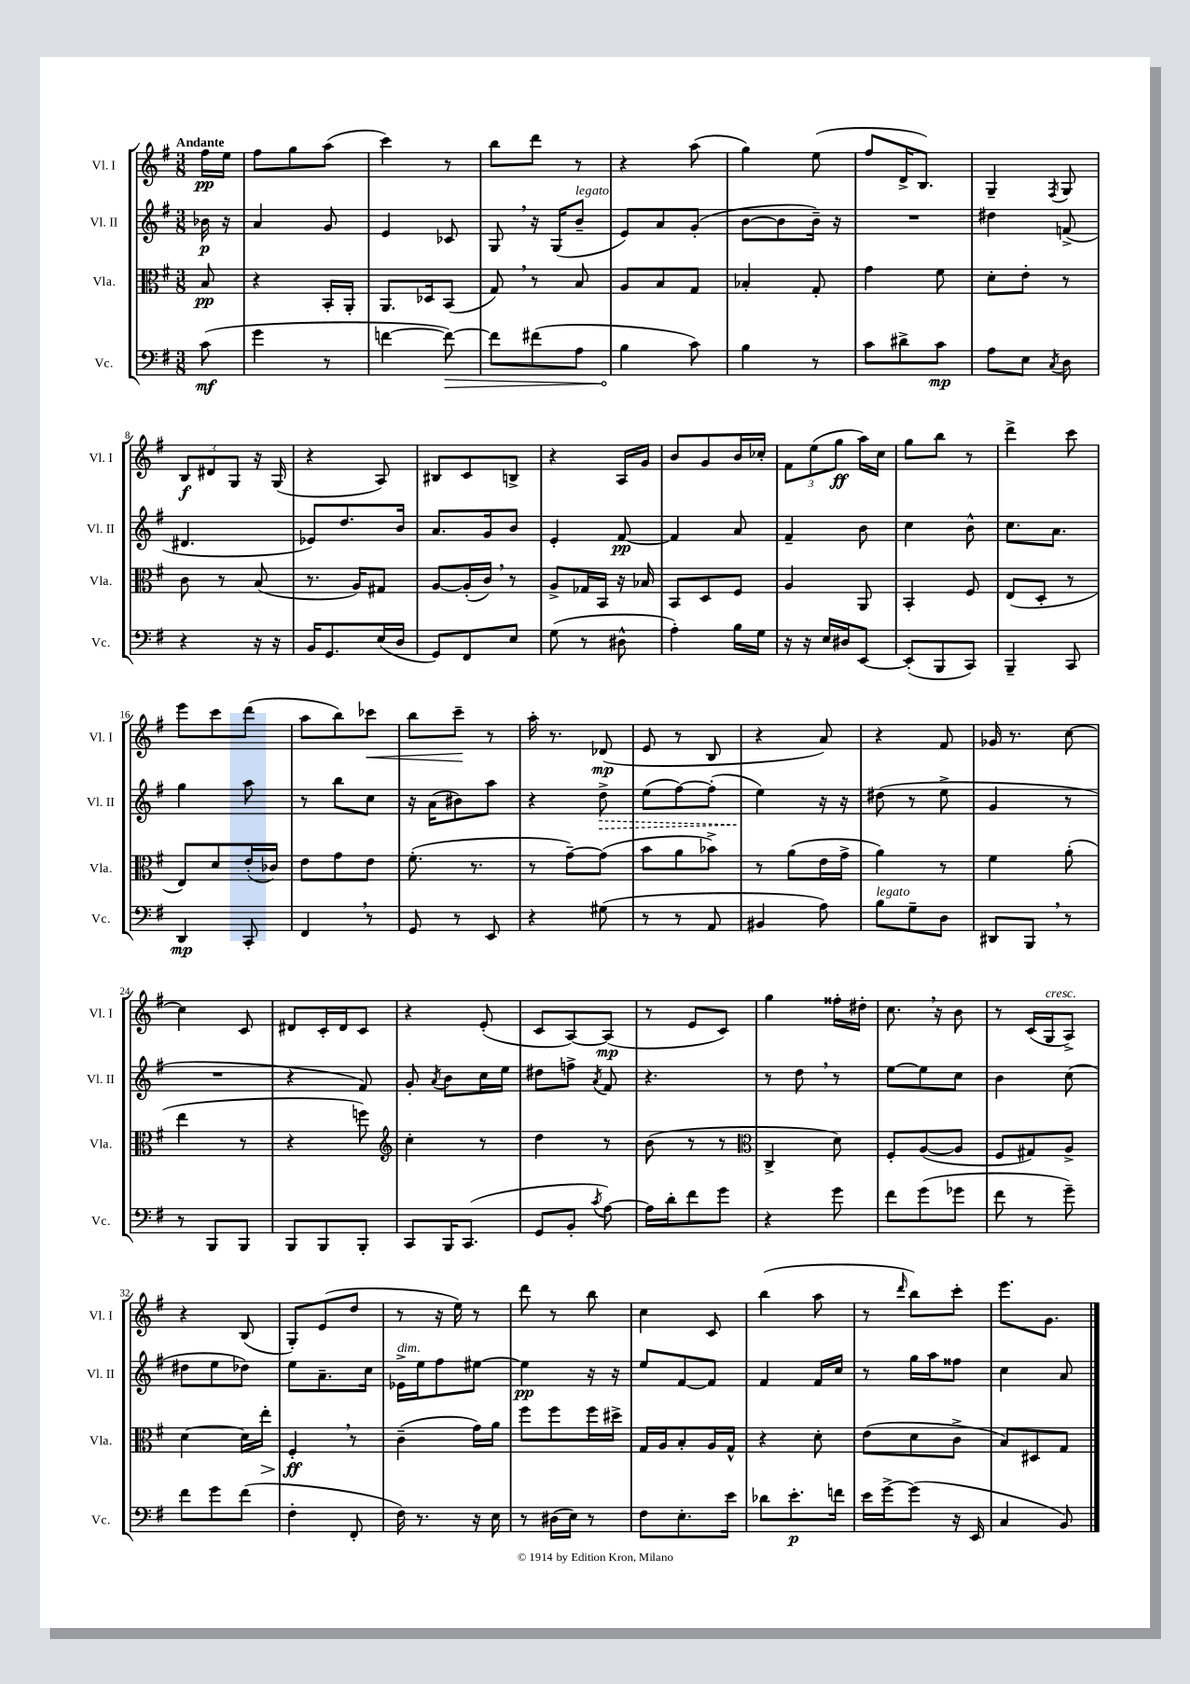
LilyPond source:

<<
\new StaffGroup <<
\new Staff = "s0" \with { instrumentName = "Vl. I" shortInstrumentName = "Vl. I" } {
    \clef treble \key g \major \numericTimeSignature \time 3/8 \partial 8 \tempo "Andante"
    \autoBeamOff fis''16[\pp e''16] |
    fis''8[ g''8 a''8]( |
    c'''4) r8 |
    b''8[ d'''8] r8 |
    r4 a''8( |
    g''4) e''8( |
    fis''8[ d'16-> b8.]) |
    g4-- \acciaccatura { fis8 } g8 |
    \tuplet 3/2 { b8[\f dis'8 g8] } r16 g16( |
    r4 a8) |
    bis8[ c'8 b8]-> |
    r4 a16[ g'16] |
    b'8[ g'8 b'16 ces''16]-. |
    \tuplet 3/2 { fis'8[ e''8( g''8]\ff } a''16[) c''16] |
    g''8[ b''8] r8 |
    d'''4-> c'''8 |
    e'''8[ c'''8 d'''8]( |
    a''8[ b''8) ces'''8]\< |
    b''8[ c'''8]--\! r8 |
    a''16-. r8. des'8\mp( |
    e'8 r8 b8 |
    r4 a'8) |
    r4 fis'8 |
    ges'16 r8. c''8~ |
    c''4 c'8 |
    dis'8[ c'16-. dis'16 c'8] |
    r4 e'8-.( |
    c'8[ a8~) a8]\mp( |
    r8 e'8[ c'8]) |
    g''4 fisis''16[-. dis''16]-. |
    c''8. \breathe r16 b'8 |
    r8 c'16[( g16^\markup { \italic "cresc." } a8]->) |
    r4 b8( |
    g8[-.) e'8( d''8] |
    r8 r16 e''16) r8 |
    d'''8 r8 b''8 |
    c''4 c'8 |
    b''4( a''8 |
    r8 \grace { d'''16 } b''8[) c'''8]-. |
    e'''8.[ g'8.] \bar "|." |
}
\new Staff = "s1" \with { instrumentName = "Vl. II" shortInstrumentName = "Vl. II" } {
    \clef treble \key g \major \numericTimeSignature \time 3/8 \partial 8
    \autoBeamOff bes'16\p r16 |
    a'4 g'8 |
    e'4 ces'8 |
    g8 \breathe r16 g16[( b'8]--^\markup { \italic "legato" } |
    e'8[) a'8 g'8]-.( |
    b'8[~ b'8 b'16]--) r16 |
    R4. |
    dis''4 f'8->( |
    dis'4. |
    ees'8[) d''8. b'16] |
    a'8.[ g'16 b'8] |
    e'4-. fis'8~\pp |
    fis'4 a'8 |
    fis'4-- b'8 |
    c''4 b'8-^ |
    c''8.[ a'8.] |
    g''4 a''8 |
    r8 b''8[ c''8] |
    r16 a'16[( bis'8) a''8] |
    r4 \once \override Hairpin.style = #'dashed-line d''8->\> |
    e''8[( fis''8~) fis''8]-.( |
    e''4\!) r16 r16 |
    dis''8( r8 e''8-> |
    g'4 r8 |
    R4. |
    r4 fis'8) |
    g'8-. \acciaccatura { a'8 } b'8[ c''16 e''16] |
    dis''8[ f''8]-> \acciaccatura { a'8 } fis'8 |
    r4. |
    r8 d''8 \breathe r8 |
    e''8[~ e''8 c''8] |
    b'4 c''8( |
    dis''8[ e''8 des''8]) |
    e''8[ a'8.-- c''16] |
    ees'16[->^\markup { \italic "dim." } e''16 fis''8 eis''8]~ |
    eis''4\pp r16 r16 |
    e''8[ fis'8~ fis'8] |
    fis'4 fis'16[ c''16] |
    r8 g''16[ a''16 fisis''8] |
    c''4 a'8 \bar "|." |
}
\new Staff = "s2" \with { instrumentName = "Vla." shortInstrumentName = "Vla." } {
    \clef alto \key g \major \numericTimeSignature \time 3/8 \partial 8
    \autoBeamOff b8\pp |
    r4 b,16[-. a,16]-. |
    a,8.[ des16 b,8]( |
    g8) \breathe r8 b8 |
    a8[ b8 g8] |
    bes4-. g8-. |
    g'4 fis'8 |
    d'8[-. e'8]-. r8 |
    c'8 r8 b8( |
    r8. a16[) gis8] |
    a8[~ a16-.( c'16]) \breathe r8 |
    a8[-> ges16 b,16] r16 bes16 |
    b,8[ d8 fis8] |
    a4 a,8 |
    b,4-. fis8 |
    e8[( d8]-. r8 |
    e8[) d'8 e'16-.( ces'16]) |
    e'8[ g'8 e'8] |
    fis'8.-.( r8. |
    r8 g'8[~--) g'8]( |
    b'8[ a'8 bes'8]->) |
    r8 a'8[( e'16 g'16]-> |
    a'4) r8 |
    fis'4 a'8-.( |
    e''4 r8 |
    r4 f''8) |
    \clef treble c''4-. r8 |
    d''4 r8 |
    b'8( r8 r8 |
    \clef alto c4-> d'8) |
    fis8[-. a8~( a8] |
    fis8[ gis8) a8]-> |
    d'4~ d'16[ e''16]-.\> |
    fis4-.\ff\! \breathe r8 |
    c'4--( g'16[) a'16] |
    fis''8[ fis''8 fis''16 dis''16]-> |
    g16[ a16 b8-. a16 g16]-^ |
    r4 d'8-. |
    e'8[( d'8 c'8]-> |
    b8[) dis8 g8] \bar "|." |
}
\new Staff = "s3" \with { instrumentName = "Vc." shortInstrumentName = "Vc." } {
    \clef bass \key g \major \numericTimeSignature \time 3/8 \partial 8
    \autoBeamOff c'8\mf( |
    g'4 r8 |
    f'4~ \once \override Hairpin.circled-tip = ##t f'8~\>) |
    f'8[ fis'8( a8] |
    b4\! c'8) |
    b4 r8 |
    c'8[ dis'8-> c'8]\mp |
    a8[ e8] \acciaccatura { c8 } d8 |
    r4 r16 r16 |
    b,16[ g,8. e16( d16] |
    g,8[) fis,8 e8] |
    g8( r8 dis8-^ |
    a4-.) b16[ g16] |
    r16 r16 e16[ dis16 e,8]~ |
    e,8[-.( b,,8 c,8]) |
    b,,4-- c,8 |
    d,4\mp c,8-. |
    fis,4 \breathe r8 |
    g,8 r8 e,8 |
    r4 gis8( |
    r8 r8 a,8 |
    bis,4 a8) |
    b8[^\markup { \italic "legato" } g8-- d8] |
    dis,8[ b,,8] \breathe r8 |
    r8 b,,8[ b,,8] |
    b,,8[ b,,8 b,,8]-. |
    c,8[ b,,16 c,8.]( |
    g,8[ b,8]-. \acciaccatura { c'8 } a8~) |
    a16[ d'16-. fis'8 g'8] |
    r4 g'8 |
    fis'8[ g'8( ges'8] |
    fis'8 r8 g'8--) |
    fis'8[ g'8 fis'8]( |
    fis4-. fis,8-. |
    fis16) r8. r16 e16 |
    r8 dis16[( e16]) r8 |
    fis8[ e8.-. e'16] |
    des'8[ e'8.-.\p f'16] |
    e'16[ g'16~-> g'8]( r16 e,16 |
    c4 b,8) \bar "|." |
}
>>
>>
